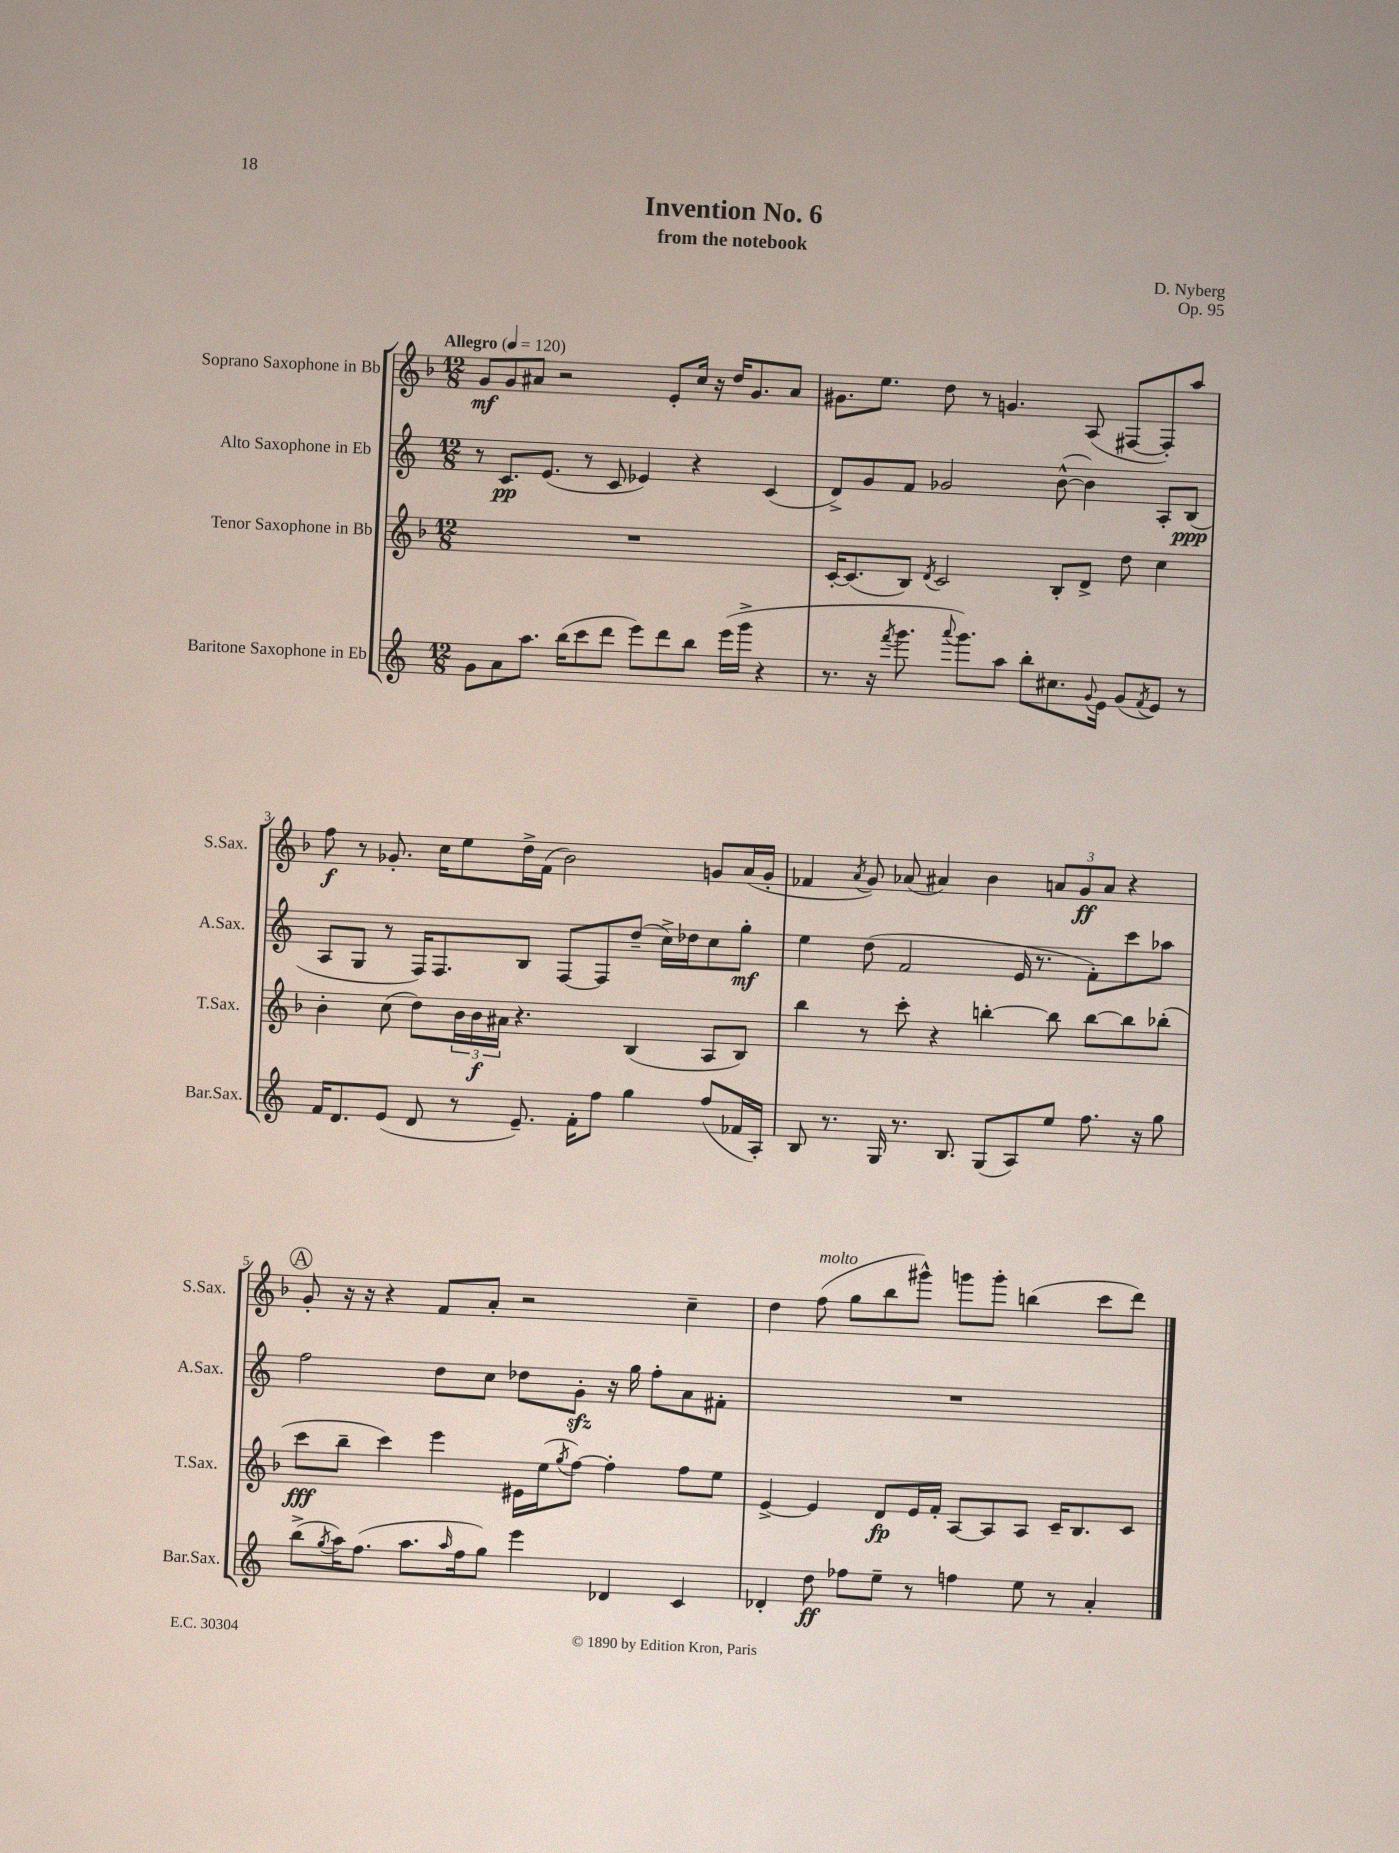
\header { title = "Invention No. 6" composer = "D. Nyberg" subtitle = "from the notebook" opus = "Op. 95" }
<<
\new StaffGroup <<
\new Staff = "s0" \with { instrumentName = "Soprano Saxophone in Bb" shortInstrumentName = "S.Sax." } {
    \clef treble \key f \major \numericTimeSignature \time 12/8 \tempo "Allegro" 4 = 120
    g'8\mf g'8 ais'8 r2 e'8-. c''16 r16 d''16 g'8. ais'8 |
    gis'8. e''8. d''8 r8 g'4. a8( fis8~ fis8-.) a''8 |
    f''8\f r8 ges'8.-. c''16 e''8 d''16-> f'16( bes'2) g'8 a'16( g'16-. |
    fes'4 \acciaccatura { a'8 } g'8) aes'8( ais'4) bes'4 \tuplet 3/2 { a'8 g'8\ff a'8 } r4 |
    \mark \markup { \circle "A" } g'8-. r16 r16 r4 f'8 a'8-. r2 c''4-- |
    d''4 f''8^\markup { \italic "molto" }( g''8 bes''8 gis'''8-^) g'''8 g'''8-. b''4( c'''8 d'''8) \bar "|." |
}
\new Staff = "s1" \with { instrumentName = "Alto Saxophone in Eb" shortInstrumentName = "A.Sax." } {
    \clef treble \key c \major \numericTimeSignature \time 12/8
    r8 c'8.\pp e'8.( r8 c'8 ees'4) r4 c'4( |
    d'8->) g'8 f'8 ges'2 b'8~-^( b'4) a8-. b8\ppp( |
    a8 g8 r8 f16) f8. b8 f8~ f8 d''8--( c''16->) des''16 c''8 g''8-.\mf |
    e''4 d''8( f'2 e'16 r8. f'8-.) c'''8 aes''8 |
    \mark \markup { \circle "A" } f''2 d''8 c''8 des''8 g'8-.\sfz r16 g''16 f''8-. a'8 fis'8-. |
    R1. \bar "|." |
}
\new Staff = "s2" \with { instrumentName = "Tenor Saxophone in Bb" shortInstrumentName = "T.Sax." } {
    \clef treble \key f \major \numericTimeSignature \time 12/8
    R1. |
    c'16~-. c'8.( bes8) \acciaccatura { d'8 } c'2 bes8-. d'8-> d''8 c''4 |
    bes'4-. c''8( d''8) \tuplet 3/2 { bes'16 bes'16\f ais'16 } r4. bes4( a8 bes8) |
    bes''4 r8 c'''8-. r4 b''4~-. b''8 b''8~ b''8 bes''8-.( |
    \mark \markup { \circle "A" } c'''8\fff bes''8-- c'''4) e'''4 eis'16 e''16( \acciaccatura { g''8 } f''8~) f''4-. f''8 e''8 |
    e'4~-> e'4 d'8\fp e'16 f'16-. a8~ a8 a8 c'16-- bes8. c'8 \bar "|." |
}
\new Staff = "s3" \with { instrumentName = "Baritone Saxophone in Eb" shortInstrumentName = "Bar.Sax." } {
    \clef treble \key c \major \numericTimeSignature \time 12/8
    g'8 a'8 a''8. b''16( c'''8 d'''8 e'''8) d'''8 b''8 e'''16( g'''16-> r4 |
    r8. r16 \acciaccatura { f'''8 } g'''8. \appoggiatura { a'''8 } g'''8.) a''8 b''8-. cis''8. \appoggiatura { g'8 } e'16 g'8( \acciaccatura { f'8 } e'8) r8 |
    f'16 d'8. e'8( d'8 r8 e'8.--) f'16-. f''8 g''4 f''8( fes'16 a16-.) |
    b8 r8. g16 r8. b8. g8( a8) e''8 f''8. r16 g''8 |
    \mark \markup { \circle "A" } b''8->( \acciaccatura { g''8 } a''16) f''8.( a''8. \grace { a''16 } f''16 g''8) e'''4 des'4 c'4 |
    des'4-. d''8\ff fes''8 e''8-- r8 f''4 e''8 r8 a'4-. \bar "|." |
}
>>
>>
